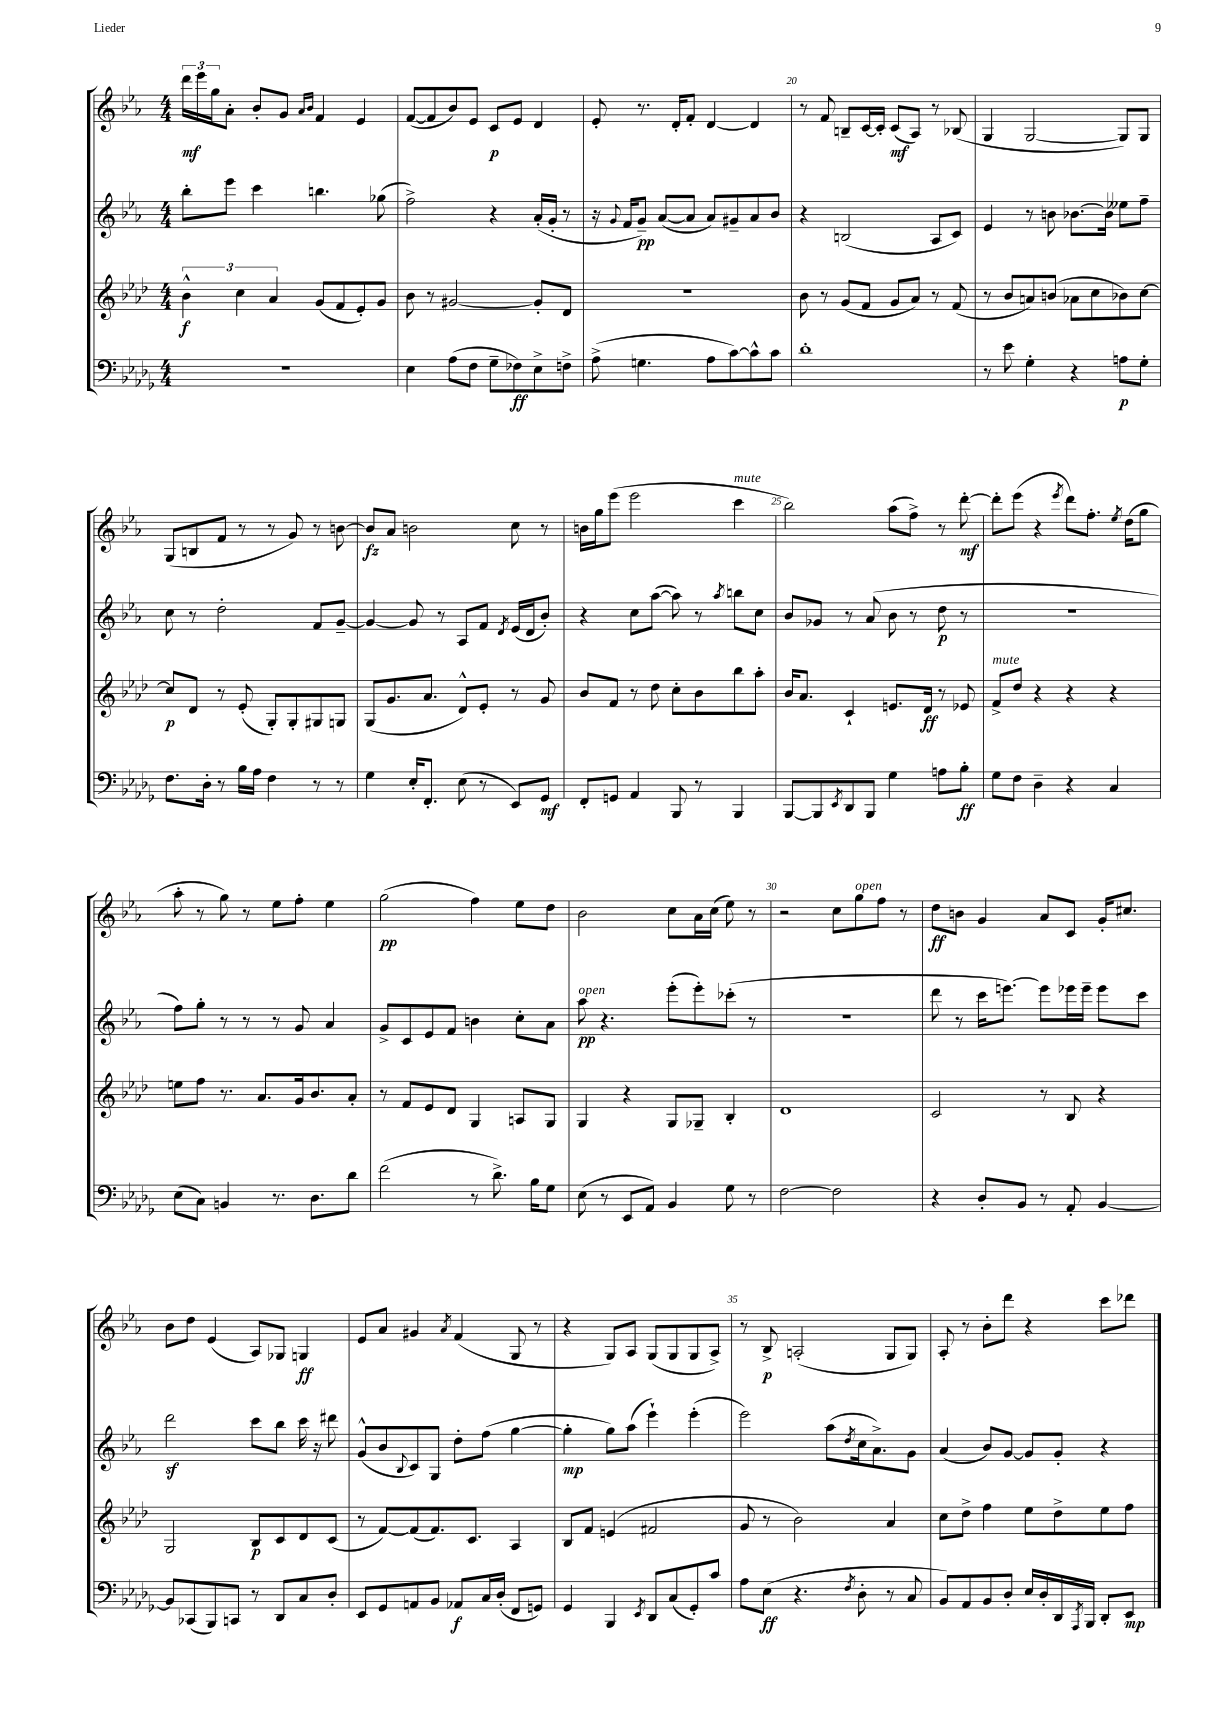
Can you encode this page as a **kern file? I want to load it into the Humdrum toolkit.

**kern	**kern	**kern	**kern
*staff4	*staff3	*staff2	*staff1
*clefF4	*clefG2	*clefG2	*clefG2
*k[b-e-a-d-g-]	*k[b-e-a-d-]	*k[b-e-a-]	*k[b-e-a-]
*M4/4	*M4/4	*M4/4	*M4/4
1r	6b-^^	8bb-'	24ddd
.	.	.	24eee-
.	.	.	24gg
.	.	8eee-	8a-'
.	6cc	.	.
.	.	4ccc	8b-'
.	6a-	.	.
.	.	.	8g
.	.	.	16qqa-
.	.	.	16qqb-
.	(8g	4.bb	4f
.	8f	.	.
.	8e-')	.	4e-
.	8g	(8gg-	.
=	=	=	=
4E-	8b-	2ff^)	([8f
.	8r	.	8f]
(8A-	[2g#	.	8b-)
8F	.	.	8e-
8G-~	.	4r	8c
8F-)	.	.	8e-
8E-^	8g#']	(16a-'	4d
.	.	16g'	.
8F^	8d-	8r	.
=	=	=	=
(8A-^	1r	16r	8e-'
.	.	8qqg	.
.	.	16f	.
4.G	.	8g~)	8.r
.	.	([8a-	.
.	.	.	16d'
.	.	8a-]	8f'
8A-	.	8a-)	[4d
[8c)	.	8g#~	.
8c^^]	.	8a-	4d]
8c	.	8b-	.
=	=	=	=
1d-'	8b-	4r	8r
.	8r	.	8f
.	(8g	(2B	8B~
.	8f	.	[16c
.	.	.	16c']
.	8g	.	(8c
.	8a-)	.	8A-)
.	8r	8A-	8r
.	(8f	8c)	(8B-
=	=	=	=
8r	8r	4e-	4G
8e-	8b-	.	.
4G-'	8a)	8r	[2G
.	(8b	8b	.
4r	8a-	[8.b-	.
.	8cc	.	.
.	.	16b-]	.
8A	8b-)	8ee--	8G])
8G-'	[8cc	8ff~	8G
=	=	=	=
8.F	8cc]	8cc	(8G
.	8d-	8r	8B
16D-'	.	.	.
8r	8r	2dd'	8f
16B-	(8e-'	.	8r
16A-	.	.	.
4F	8G')	.	8r
.	8G'	.	8g)
8r	8G#	8f	8r
8r	8G	[8g~	[8b
=	=	=	=
4G-	(8G	4g_	8b]
.	8.g	.	8a-
16E-'	.	8g]	2b
8.FF'	8.a-	.	.
.	.	8r	.
(8E-	8d-^^)	8A-	.
8r	8e-'	8f	.
.	.	8qd	.
8EE-)	8r	(16e-	8cc
.	.	16d	.
8GG-	8g	8b-')	8r
=	=	=	=
8FF'	8b-	4r	16b
.	.	.	16gg
8GG	8f	.	(8eee-
4AA-	8r	8cc	2eee-
.	8dd-	([8aa-	.
8BBB-	8cc'	8aa-])	.
8r	8b-	8r	.
.	.	8qaa-	.
4BBB-	8bb-	8bb	4ccc
.	8aa-'	8cc	.
=	=	=	=
[8BBB-	16b-	8b-	2bb-)
.	8.a-	.	.
8BBB-]	.	8g-	.
8qEE-	.	.	.
8DD-	4c`	8r	.
8BBB-	.	(8a-	.
4G-	8.e	8b-	(8aa-
.	.	8r	8ff^)
.	16d-	.	.
8A	8r	8dd	8r
8B-'	8e-	8r	[8ddd'
=	=	=	=
8G-	8f^	1r	8ddd']
8F	8dd-	.	(8eee-
4D-~	4r	.	4r
.	.	.	8qeee-
4r	4r	.	8ddd)
.	.	.	8.ff'
4C	4r	.	.
.	.	.	8qee-
.	.	.	(16dd
.	.	.	8gg
=	=	=	=
(8E-	8ee	8ff)	8aa-'
8C)	8ff	8gg'	8r
4BB	8.r	8r	8gg)
.	.	8r	8r
.	8.a-	.	.
8.r	.	8r	8ee-
.	16g	8g	8ff'
8.D-	8.b-	.	.
.	.	4a-	4ee-
8d-	8a-'	.	.
=	=	=	=
(2f	8r	8g^	(2gg
.	8f	8c	.
.	8e-	8e-	.
.	8d-	8f	.
8r	4G	4b	4ff)
8.d-^)	.	.	.
.	8A	8cc'	8ee-
16B-	.	.	.
8G-	8G	8a-	8dd
=	=	=	=
(8E-	4G	8aa-	2b-
8r	.	4.r	.
8EE-	4r	.	.
8AA-)	.	.	.
4BB-	8G	(8eee-'	8cc
.	8G-~	8eee-')	16a-
.	.	.	(16cc
8G-	4B-'	(8ccc-'	8ee-)
8r	.	8r	8r
=	=	=	=
[2F	1d-	1r	2r
2F]	.	.	8cc
.	.	.	8gg
.	.	.	8ff
.	.	.	8r
=	=	=	=
4r	2c	8ddd	8dd
.	.	8r	8b
8D-'	.	16ccc	4g
.	.	[8.eee)	.
8BB-	.	.	.
8r	8r	8eee]	8a-
8AA-'	8B-	16eee-	8c
.	.	16eee-~	.
[4BB-	4r	8eee-	16g'
.	.	.	8.cc#
.	.	8ccc	.
=	=	=	=
8BB-]	2G	2ddd	8b-
(8CC-	.	.	8dd
8BBB-)	.	.	(4e-
8CC	.	.	.
8r	8B-	8ccc	8A-)
8DD-	8c	8bb-	8G-
8C	8d-	16ccc	4G
.	.	16r	.
8D-'	(8c	8ddd#	.
=	=	=	=
8EE-	8r	(8g^^	8e-
8GG-	[8f)	8b-	8a-
.	.	8qqB-	.
8AA	(8f]	8c)	4g#
8BB-	8.f)	8G	.
.	.	.	8qa-
8AA-	.	8dd'	(4f
.	8.c	.	.
16C	.	(8ff	.
(16D-'	.	.	.
8FF	4A-	[4gg	8G
8GG)	.	.	8r
=	=	=	=
4GG-	8B-	4gg']	4r
.	8f	.	.
4BBB-	(4e	8gg)	8G)
.	.	(8aa-	8A-
8qEE-	.	.	.
8DD-	2f#	4eee-`)	(8G
(8C	.	.	8G
8GG-')	.	(4eee-'	8G
8c	.	.	8A-^)
=	=	=	=
8A-	8g	2eee-)	8r
(8E-	8r	.	8B-^
4.r	2b-)	.	(2A'
.	.	(8aa-	.
8qF	.	8qdd	.
8D-'	.	16cc	.
.	.	8.a-^)	.
8r	4a-	.	8G
8C	.	8g	8G)
=	=	=	=
8BB-)	8cc	(4a-	8A-'
8AA-	8dd-^	.	8r
8BB-	4ff	8b-)	8b-'
8D-'	.	[8g	8ddd
16E-	8ee-	8g]	4r
16D-'	.	.	.
16DD-	8dd-^	8g'	.
8qAAA-	.	.	.
16BBB-	.	.	.
8DD-'	8ee-	4r	8ccc
8EE-	8ff	.	8ddd-
==	==	==	==
*-	*-	*-	*-
